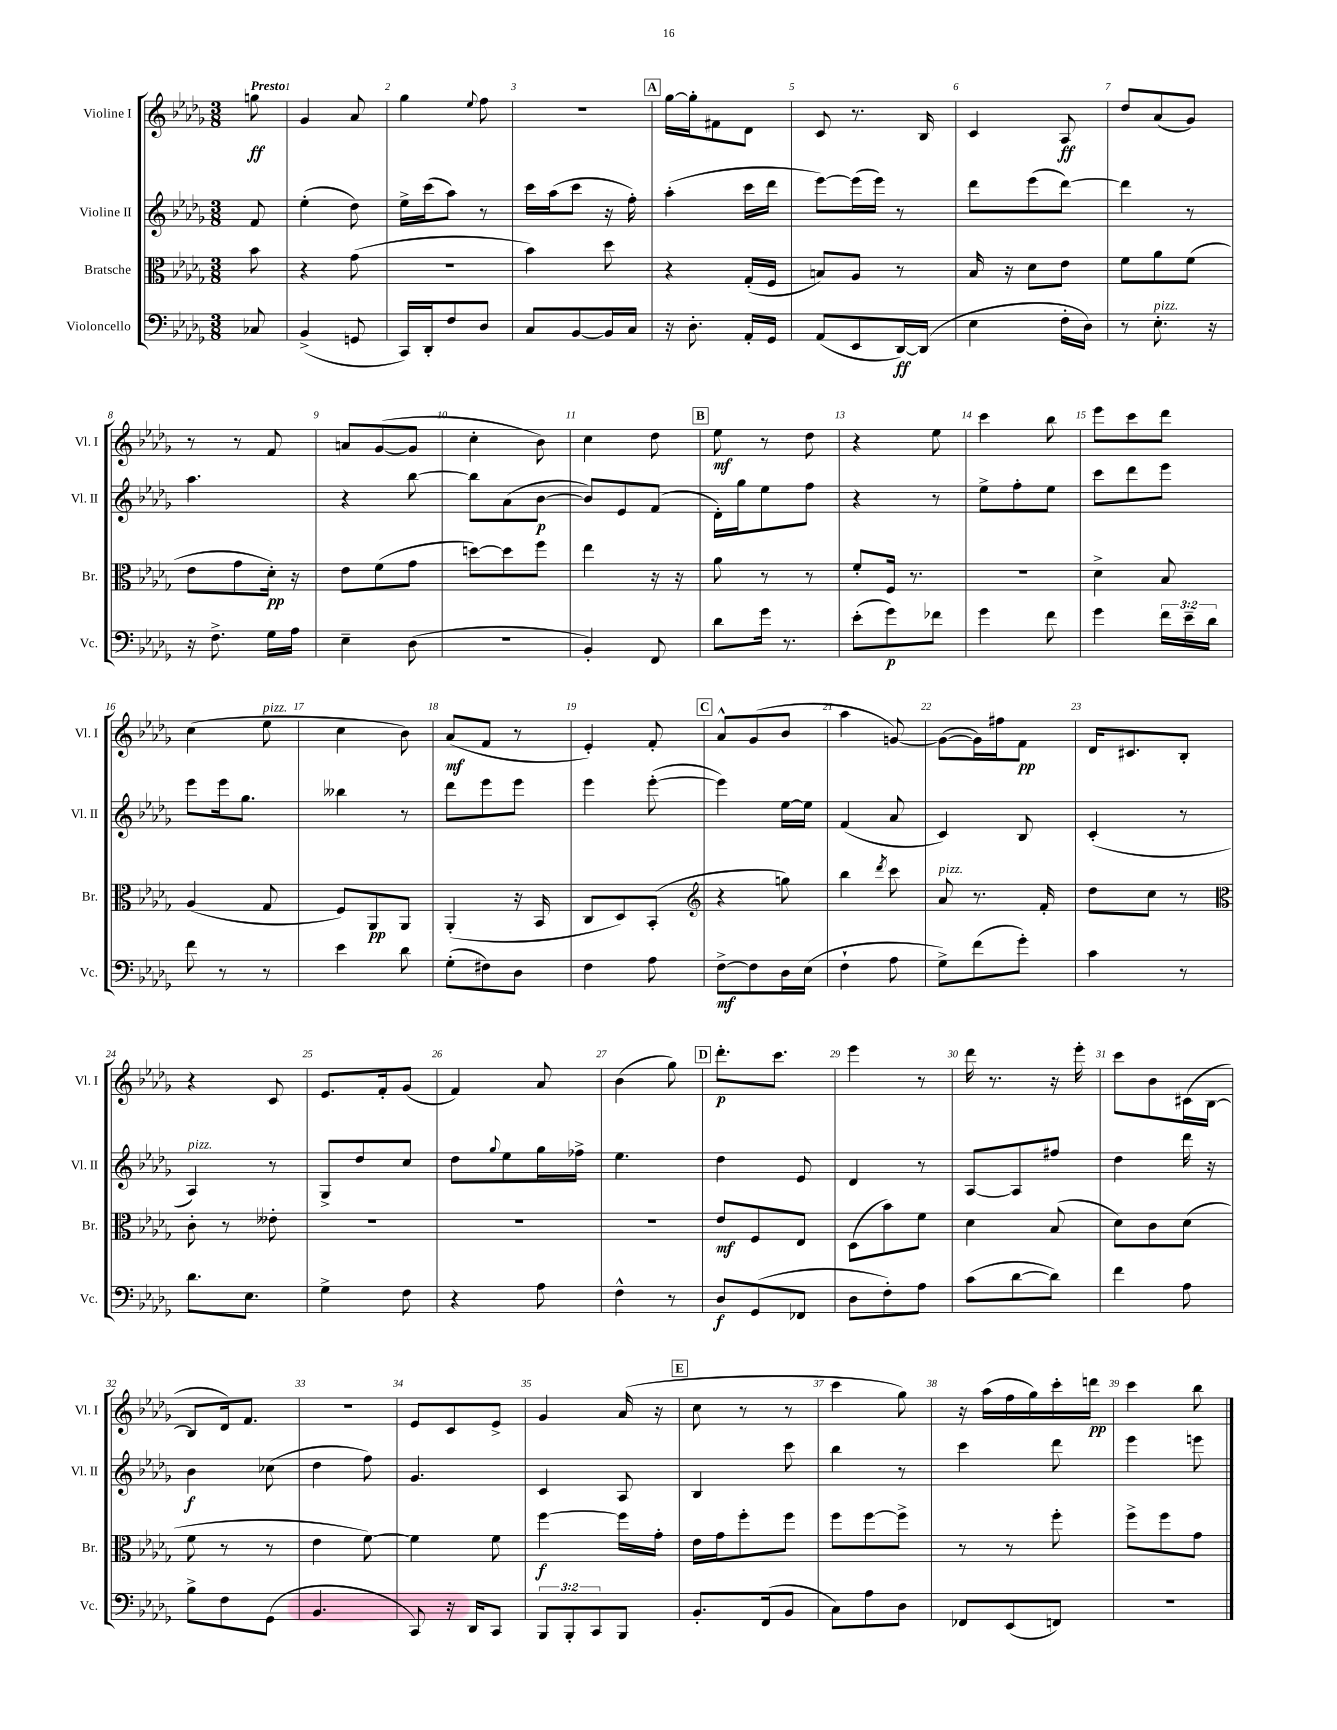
<<
\new StaffGroup <<
\new Staff = "s0" \with { instrumentName = "Violine I" shortInstrumentName = "Vl. I" } {
    \clef treble \key des \major \numericTimeSignature \time 3/8 \partial 8 \tempo "Presto"
    g''8\ff |
    ges'4 aes'8 |
    ges''4 \appoggiatura { ees''8 } f''8 |
    r4. |
    \mark \markup { \box "A" } ges''16~ ges''16-. fis'8 des'8 |
    c'8 r8. bes16 |
    c'4 aes8\ff |
    des''8 aes'8( ges'8) |
    r8 r8 f'8 |
    a'8 ges'8~( ges'8 |
    c''4-. bes'8) |
    c''4 des''8 |
    \mark \markup { \box "B" } ees''8\mf r8 des''8 |
    r4 ees''8 |
    c'''4 bes''8 |
    ees'''8 c'''8 des'''8 |
    c''4( ees''8^\markup { \italic "pizz." } |
    c''4 bes'8) |
    aes'8\mf( f'8 r8 |
    ees'4-.) f'8-. |
    \mark \markup { \box "C" } aes'8-^ ges'8( bes'8 |
    aes''4 g'8~) |
    g'8~( g'16) fis''16 f'8\pp |
    des'16 cis'8. bes8-. |
    r4 c'8 |
    ees'8. f'16-. ges'8( |
    f'4) aes'8 |
    bes'4( ges''8) |
    \mark \markup { \box "D" } des'''8.-.\p c'''8. |
    ees'''4 r8 |
    des'''16 r8. r16 ees'''16-. |
    c'''8 bes'8 cis'16( bes16~ |
    bes8 des'16) f'8. |
    r4. |
    ees'8 c'8 ees'8-> |
    ges'4 aes'16( r16 |
    \mark \markup { \box "E" } c''8 r8 r8 |
    c'''4 ges''8) |
    r16 aes''16( f''16 ges''16) c'''16-. d'''16\pp |
    c'''4 bes''8 \bar "|." |
}
\new Staff = "s1" \with { instrumentName = "Violine II" shortInstrumentName = "Vl. II" } {
    \clef treble \key des \major \numericTimeSignature \time 3/8 \partial 8
    f'8 |
    ees''4-.( des''8) |
    ees''16-> c'''16( aes''8) r8 |
    c'''16 aes''16( c'''8 r16 f''16-.) |
    \mark \markup { \box "A" } aes''4-.( c'''16 des'''16 |
    ees'''8~) ees'''16( ees'''16) r8 |
    des'''8 ees'''8( des'''8~) |
    des'''4 r8 |
    aes''4. |
    r4 bes''8~ |
    bes''8 aes'8( bes'8~\p |
    bes'8) ees'8 f'8( |
    \mark \markup { \box "B" } des'16-.) ges''16 ees''8 f''8 |
    r4 r8 |
    ees''8-> f''8-. ees''8 |
    c'''8 des'''8 ees'''8 |
    ees'''8 ees'''16 ges''8. |
    beses''4 r8 |
    des'''8 ees'''8 ees'''8 |
    ees'''4 ees'''8~-.( |
    \mark \markup { \box "C" } ees'''4) ees''16~ ees''16 |
    f'4( aes'8 |
    c'4) bes8 |
    c'4-.( r8 |
    aes4^\markup { \italic "pizz." }) r8 |
    ges8-> des''8 c''8 |
    des''8 \appoggiatura { ges''8 } ees''8 ges''16 fes''16-> |
    ees''4. |
    \mark \markup { \box "D" } des''4 ees'8 |
    des'4 r8 |
    aes8~ aes8 fis''8 |
    des''4 des'''16 r16 |
    bes'4\f ces''8( |
    des''4 f''8) |
    ges'4. |
    c'4 aes8 |
    \mark \markup { \box "E" } bes4 c'''8 |
    bes''4 r8 |
    c'''4 des'''8 |
    ees'''4 e'''8 \bar "|." |
}
\new Staff = "s2" \with { instrumentName = "Bratsche" shortInstrumentName = "Br." } {
    \clef alto \key des \major \numericTimeSignature \time 3/8 \partial 8
    bes'8 |
    r4 ges'8( |
    R4. |
    bes'4) des''8 |
    \mark \markup { \box "A" } r4 ges16-.( f16 |
    b8) aes8 r8 |
    bes16 r16 des'8 ees'8 |
    f'8 aes'8 f'8( |
    ees'8 ges'8 des'16-.\pp) r16 |
    ees'8 f'8( ges'8 |
    d''8~) d''8 f''8 |
    ees''4 r16 r16 |
    \mark \markup { \box "B" } aes'8 r8 r8 |
    f'8-. f16 r8. |
    R4. |
    des'4-> bes8 |
    aes4( ges8 |
    f8) aes,8\pp aes,8 |
    aes,4-.( r16 bes,16 |
    c8 des8) bes,8-.( |
    \mark \markup { \box "C" } \clef treble r4 g''8) |
    bes''4 \acciaccatura { des'''8 } c'''8 |
    aes'8^\markup { \italic "pizz." } r8. f'16-. |
    des''8 c''8 r8 |
    \clef alto c'8-. r8 eeses'8-. |
    R4. |
    R4. |
    R4. |
    \mark \markup { \box "D" } ees'8\mf f8 ees8 |
    des8( bes'8) f'8 |
    des'4 bes8( |
    des'8) c'8 des'8( |
    f'8 r8 r8 |
    ees'4 f'8~) |
    f'4 f'8 |
    f''4~\f f''16 ges'16-. |
    \mark \markup { \box "E" } ees'16 ges'16 f''8-. f''8 |
    f''8 f''8~ f''8-> |
    r8 r8 f''8-. |
    f''8-> f''8 ges'8 \bar "|." |
}
\new Staff = "s3" \with { instrumentName = "Violoncello" shortInstrumentName = "Vc." } {
    \clef bass \key des \major \numericTimeSignature \time 3/8 \override Staff.TupletNumber.text = #tuplet-number::calc-fraction-text \partial 8
    ces8 |
    bes,4->( g,8 |
    c,16) des,16-. f8 des8 |
    c8 bes,8~ bes,16 c16 |
    \mark \markup { \box "A" } r16 des8.-. aes,16-. ges,16 |
    aes,8( ees,8 des,16~\ff) des,16( |
    ees4 f16-. des16) |
    r8 ees8.-.^\markup { \italic "pizz." } r16 |
    r16 f8.-> ges16 aes16 |
    ees4-- des8( |
    R4. |
    bes,4-.) f,8 |
    \mark \markup { \box "B" } des'8 ges'16 r8. |
    ees'8-.( ges'8\p) fes'8 |
    ges'4 f'8 |
    ges'4 \tuplet 3/2 { f'16 ees'16-- des'16 } |
    f'8 r8 r8 |
    ees'4 des'8 |
    ges8-.( fis8) des8 |
    f4 aes8 |
    \mark \markup { \box "C" } f8~->\mf f8 des16 ees16( |
    f4-! aes8 |
    ges8->) f'8( ges'8-.) |
    c'4 r8 |
    des'8. ees8. |
    ges4-> f8 |
    r4 aes8 |
    f4-^ r8 |
    \mark \markup { \box "D" } des8\f ges,8( fes,8 |
    des8 f8-.) aes8 |
    c'8( des'8~ des'8) |
    f'4 aes8 |
    bes8-> f8 ges,8( |
    bes,4. |
    c,8) r16 des,16 c,8 |
    \tuplet 3/2 { bes,,8 bes,,8-. c,8 } bes,,8 |
    \mark \markup { \box "E" } bes,8.-. f,16( bes,8 |
    c8) aes8 des8 |
    fes,8 ees,8( f,8) |
    R4. \bar "|." |
}
>>
>>
\layout { \context { \Score \override BarNumber.break-visibility = ##(#f #t #t) barNumberVisibility = #all-bar-numbers-visible } }
